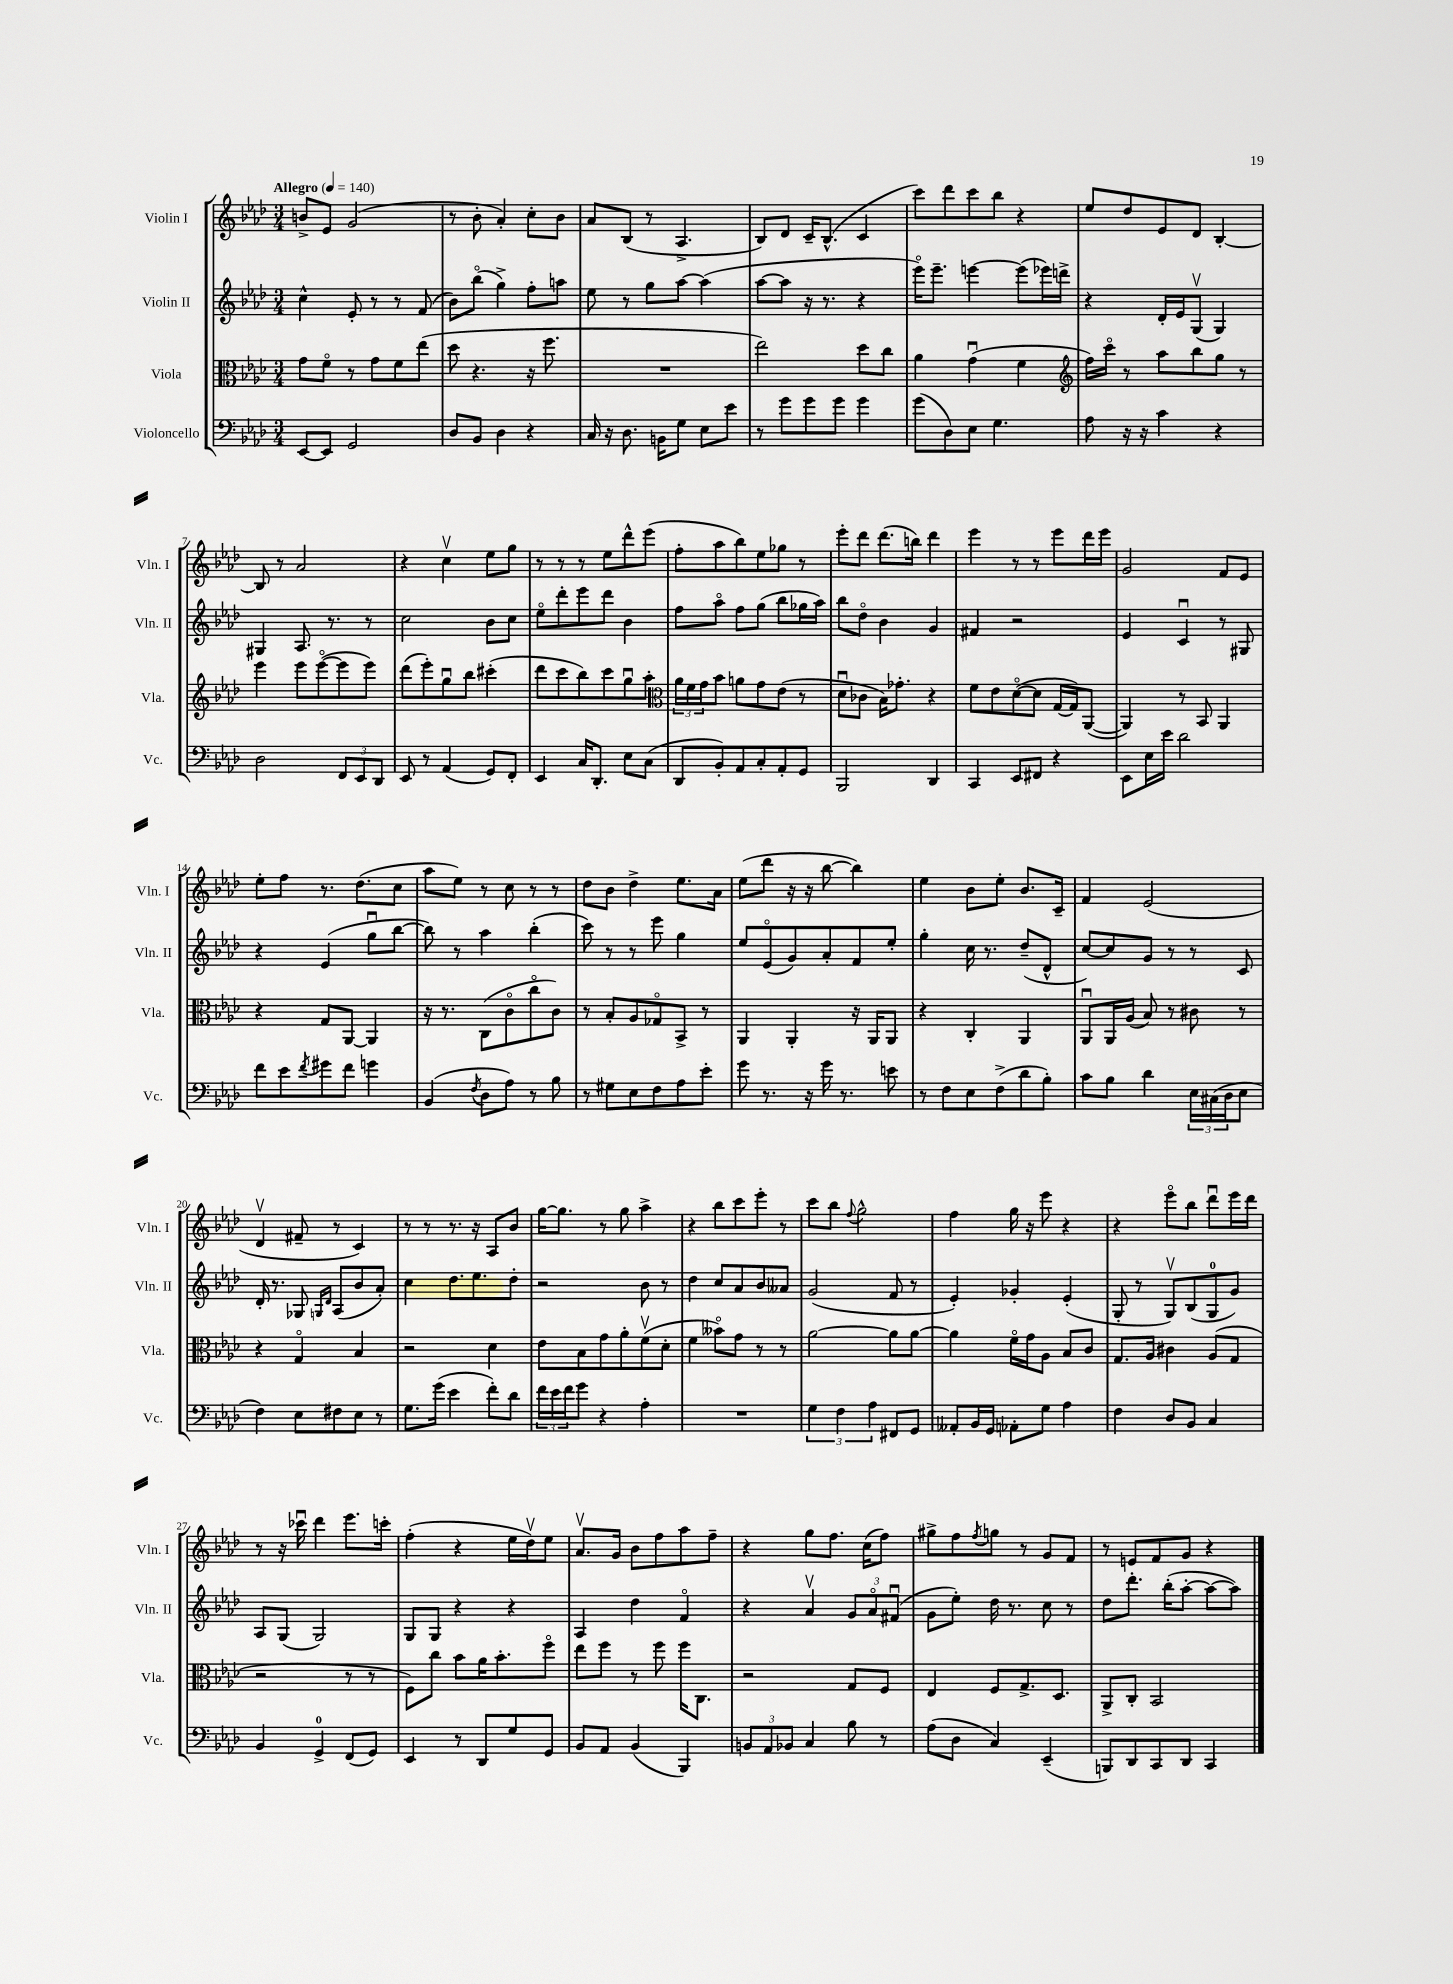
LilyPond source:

<<
\new StaffGroup <<
\new Staff = "s0" \with { instrumentName = "Violin I" shortInstrumentName = "Vln. I" } {
    \clef treble \key aes \major \numericTimeSignature \time 3/4 \tempo "Allegro" 4 = 140
    b'8-> ees'8 g'2( |
    r8 bes'8-. aes'4-.) c''8-. bes'8 |
    aes'8 bes8( r8 aes4.-> |
    bes8) des'8 c'16-- bes8.-^( c'4 |
    c'''8) des'''8 c'''8 bes''8 r4 |
    ees''8 des''8 ees'8 des'8 bes4~-. |
    bes8 r8 aes'2 |
    r4 c''4\upbow ees''8 g''8 |
    r8 r8 r8 ees''8 des'''8-^ ees'''8( |
    f''8-. aes''8 bes''8) ees''8 ges''8 r8 |
    ees'''8-. des'''8 des'''8.( b''16) des'''4 |
    ees'''4 r8 r8 ees'''8 des'''16 ees'''16 |
    g'2 f'8 ees'8 |
    ees''8-. f''8 r8. des''8.( c''8 |
    aes''8 ees''8) r8 c''8 r8 r8 |
    des''8 bes'8 des''4-> ees''8. aes'16 |
    ees''8( des'''8 r16 r16 bes''8~ bes''4) |
    ees''4 bes'8 ees''8-. bes'8. c'16-- |
    f'4 ees'2( |
    des'4\upbow fis'8-- r8 c'4) |
    r8 r8 r8. r16 aes8 bes'8 |
    g''16~ g''8. r8 g''8 aes''4-> |
    r4 bes''8 c'''8 ees'''8-. r8 |
    c'''8 bes''8 \appoggiatura { f''8 } g''2-^ |
    f''4 g''16 r16 ees'''8 r4 |
    r4 ees'''8\flageolet bes''8 des'''8\downbow ees'''16 des'''16 |
    r8 r16 ces'''16\downbow des'''4 ees'''8. c'''16-. |
    f''4-.( r4 ees''16 des''16\upbow) ees''8 |
    aes'8.\upbow g'16 bes'8 f''8 aes''8 f''8-- |
    r4 g''8 f''8. c''16( f''8) |
    gis''8-> f''8 \acciaccatura { f''8 } g''8 r8 g'8 f'8 |
    r8 e'8 f'8 g'8 r4 \bar "|." |
}
\new Staff = "s1" \with { instrumentName = "Violin II" shortInstrumentName = "Vln. II" } {
    \clef treble \key aes \major \numericTimeSignature \time 3/4
    c''4-^ ees'8-. r8 r8 f'8( |
    bes'8) bes''8\flageolet( g''4->) f''8-. a''8 |
    ees''8 r8 g''8 aes''8~ aes''4( |
    aes''8~ aes''8 r16 r8. r4 |
    ees'''16\flageolet) ees'''8.-- e'''4~ e'''8( ees'''16) d'''16-> |
    r4 des'16-. ees'16 g8\upbow( g4) |
    gis4 aes8. r8. r8 |
    c''2 bes'8 c''8 |
    ees''8\flageolet des'''8-. ees'''8 des'''8 bes'4 |
    f''8 aes''8\flageolet f''8 g''8( bes''8 ges''16 aes''16) |
    bes''8 des''8\flageolet bes'4 g'4 |
    fis'4 r2 |
    ees'4 c'4\downbow r8 gis8 |
    r4 ees'4( g''8\downbow bes''8~ |
    bes''8) r8 aes''4 bes''4-.( |
    c'''8) r8 r8 ees'''8 g''4 |
    ees''8 ees'8\flageolet( g'8) aes'8-. f'8 ees''8-. |
    g''4-. c''16 r8. des''8--( des'8-^ |
    c''8~) c''8 g'8 r8 r8 c'8 |
    des'16-. r8. ges8 \grace { g16 des'16 } aes8( bes'8 aes'8-.) |
    c''4 des''8. ees''8. des''8-. |
    r2 bes'8 r8 |
    des''4 c''8 aes'8 bes'8 aeses'8 |
    g'2( f'8 r8 |
    ees'4-.) ges'4-. ees'4-.( |
    g8-. r8 g8\upbow) bes8( g8-0 g'8) |
    aes8 g8( g2) |
    g8 g8 r4 r4 |
    aes4 des''4 f'4\flageolet |
    r4 aes'4\upbow \tuplet 3/2 { g'8 aes'8\flageolet fis'8\downbow( } |
    g'8 ees''8-.) des''16 r8. c''8 r8 |
    des''8 des'''8.-. bes''16-.( aes''8~-. aes''8~ aes''8) \bar "|." |
}
\new Staff = "s2" \with { instrumentName = "Viola" shortInstrumentName = "Vla." } {
    \clef alto \key aes \major \numericTimeSignature \time 3/4
    g'8 f'8\flageolet r8 g'8 f'8 ees''8( |
    des''8 r4. r16 f''8. |
    R2. |
    ees''2) des''8 c''8 |
    aes'4 g'4\downbow( f'4 |
    \clef treble f''16) c'''16\flageolet r8 aes''8 bes''8 g''8 r8 |
    ees'''4 ees'''8 ees'''8~\flageolet( ees'''8 ees'''8) |
    des'''8( ees'''8-.) g''8\downbow bes''8 cis'''4-.( |
    des'''8 c'''8 bes''8) c'''8 g''8\downbow aes''8-. |
    \clef alto \tuplet 3/2 { aes'16 f'16 g'16 } bes'8 a'8 g'8 ees'8( r8 |
    des'8\downbow ces'8 bes16) ges'8.-. r4 |
    f'8 ees'8 des'8~\flageolet( des'8 g16~ g16) aes,8~( |
    aes,4) r8 bes,8 aes,4 |
    r4 g8 aes,8~ aes,4 |
    r16 r8. c8( c'8\flageolet c''8\flageolet c'8) |
    r8 bes8-. aes8 ges8\flageolet bes,8-> r8 |
    aes,4 aes,4-. r16 aes,16 aes,8 |
    r4 c4-. aes,4 |
    aes,8\downbow aes,16 aes16( bes8) r8 cis'8 r8 |
    r4 g4\flageolet bes4 |
    r2 des'4 |
    ees'8 bes8 g'8 aes'8-. f'8\upbow( des'8-. |
    f'4 beses'8\flageolet) g'8 r8 r8 |
    aes'2~ aes'8 aes'8~ |
    aes'4 f'16\flageolet g'16 aes8 bes8 c'8 |
    g8. aes16 cis'4 aes8( g8 |
    r2 r8 r8 |
    f8) c''8 bes'8 aes'16 bes'8.-. f''8\flageolet |
    ees''8 f''8 r8 f''8 f''16 c8. |
    r2 g8 f8 |
    ees4 f8 g8.-> des8. |
    aes,8-> c8-. bes,2 \bar "|." |
}
\new Staff = "s3" \with { instrumentName = "Violoncello" shortInstrumentName = "Vc." } {
    \clef bass \key aes \major \numericTimeSignature \time 3/4
    ees,8~ ees,8 g,2 |
    des8 bes,8 des4 r4 |
    c16 r16 des8. b,16 g8 ees8 ees'8 |
    r8 g'8 g'8 g'8 g'4 |
    g'8( des8) ees8 g4. |
    aes8 r16 r16 c'4 r4 |
    des2 \tuplet 3/2 { f,8 ees,8 des,8 } |
    ees,8 r8 aes,4( g,8) f,8-. |
    ees,4 c16 des,8.-. ees8 c8( |
    des,8 bes,8-.) aes,8 c8-. aes,8-. g,8 |
    bes,,2 des,4 |
    c,4 ees,8 fis,8 r4 |
    ees,8 ees16 ees'16 des'2 |
    f'8 ees'8 \acciaccatura { f'8 } gis'8 f'8 g'4 |
    bes,4( \acciaccatura { f8 } des8 aes8) r8 bes8 |
    r8 gis8 ees8 f8 aes8 ees'8-. |
    g'8 r8. r16 g'16 r8. e'8 |
    r8 f8 ees8 f8->( des'8 bes8-.) |
    c'8 bes8 des'4 \tuplet 3/2 { ees16 cis16( des16 } ees8 |
    f4) ees8 fis8 ees8 r8 |
    g8. g'16( ees'4 f'8-.) des'8 |
    \tuplet 3/2 { f'16 ees'16 f'16 } g'8 r4 aes4-. |
    R2. |
    \tuplet 3/2 { g4 f4 aes4 } fis,8 g,8 |
    aeses,8-. bes,16 g,16 aes,8-. g8 aes4 |
    f4 des8 bes,8 c4 |
    bes,4 g,4-0-> f,8( g,8) |
    ees,4 r8 des,8 g8 g,8 |
    bes,8 aes,8 bes,4( bes,,4) |
    \tuplet 3/2 { b,8 aes,8 bes,8 } c4 bes8 r8 |
    aes8( des8 c4) ees,4--( |
    b,,8) des,8 c,8 des,8 c,4 \bar "|." |
}
>>
>>
